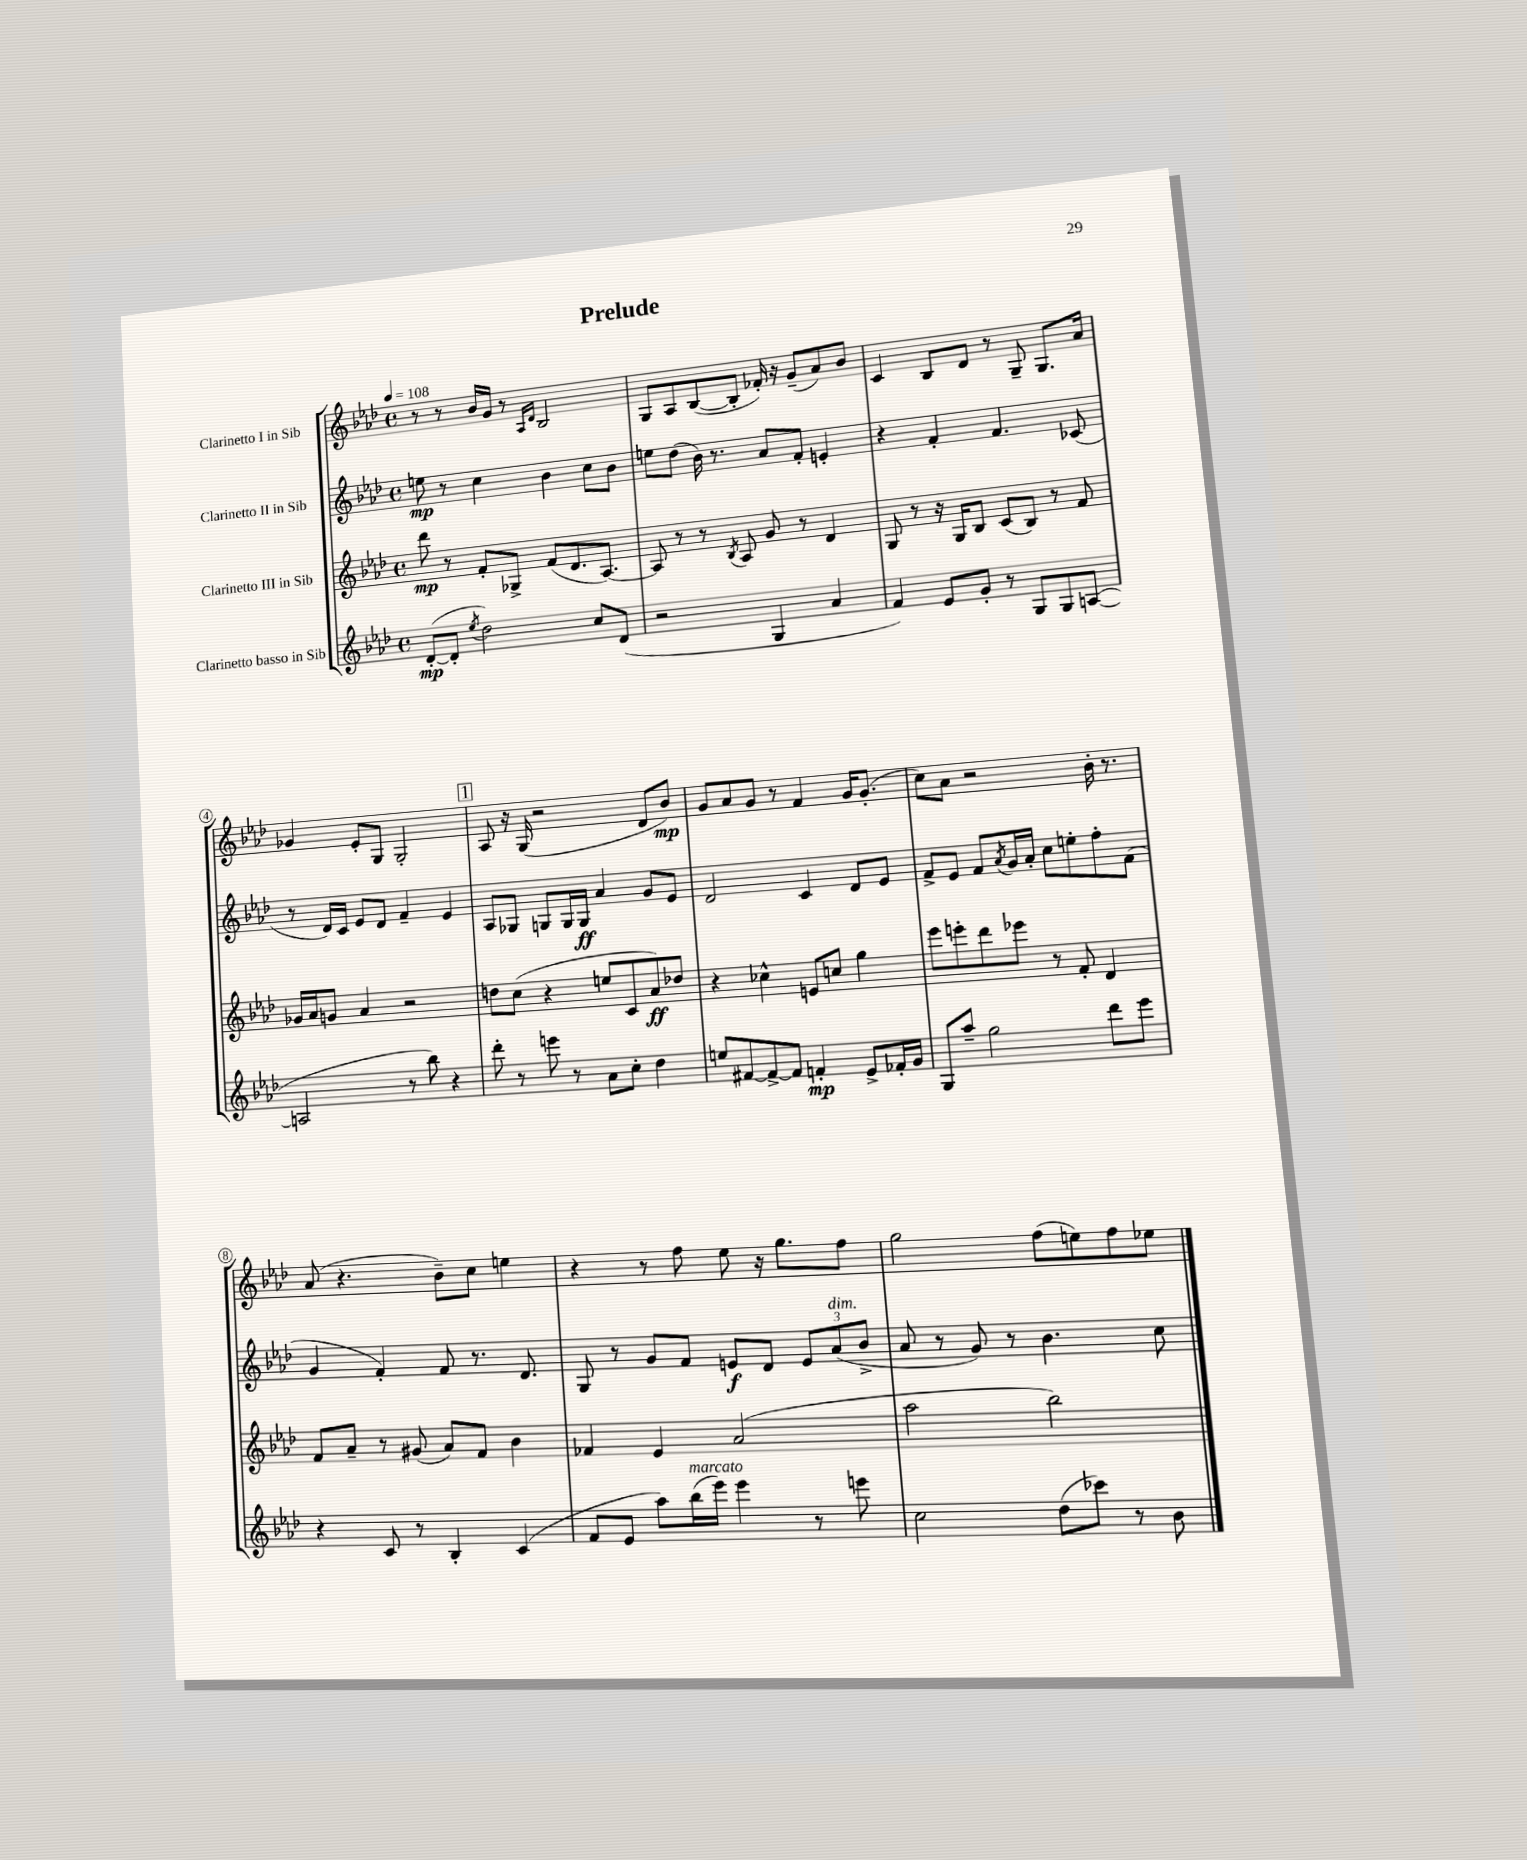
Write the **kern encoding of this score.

**kern	**dynam	**kern	**dynam	**kern	**dynam	**kern	**dynam
*part4	*part4	*part3	*part3	*part2	*part2	*part1	*part1
*staff4	*staff4	*staff3	*staff3	*staff2	*staff2	*staff1	*staff1
*I"Clarinetto basso in Sib	*	*I"Clarinetto III in Sib	*	*I"Clarinetto II in Sib	*	*I"Clarinetto I in Sib	*
*clefG2	*	*clefG2	*	*clefG2	*	*clefG2	*
*k[b-e-a-d-]	*	*k[b-e-a-d-]	*	*k[b-e-a-d-]	*	*k[b-e-a-d-]	*
*M4/4	*	*M4/4	*	*M4/4	*	*M4/4	*
*met(c)	*	*met(c)	*	*met(c)	*	*met(c)	*
*MM108	*	*MM108	*	*MM108	*	*MM108	*
=1	=1	=1	=1	=1	=1	=1	=1
([8d-'/L	mp	8ddd-\	mp	8een\	mp	8r	.
8d-'/J]	.	8r	.	8r	.	8r	.
8qee-/	.	.	.	.	.	.	.
2dd-\)	.	8f'/L	.	4cc\	.	16b-/LL	.
.	.	.	.	.	.	16g/JJ	.
.	.	8G-X^/J	.	.	.	8r	.
.	.	.	.	.	.	16qqA-/LL	.
.	.	.	.	.	.	16qqd-/JJ	.
.	.	(8f/L	.	4b-\	.	2B-/	.
.	.	8.d-/	.	.	.	.	.
8cc/L	.	.	.	8cc\L	.	.	.
.	.	[8.A-/J)	.	.	.	.	.
(8d-/J	.	.	.	8b-\J	.	.	.
=2	=2	=2	=2	=2	=2	=2	=2
2r	.	8A-/]	.	8een\L	.	8G/L	.
.	.	8r	.	(8dd-\J	.	8A-/	.
.	.	8r	.	16b-\)	.	([8B-/	.
.	.	.	.	8.r	.	.	.
.	.	8qB-/	.	.	.	.	.
.	.	8A-/	.	.	.	8B-'/J]	.
4G/	.	8g/	.	8a-/L	.	16f-X'/)	.
.	.	.	.	.	.	16r	.
.	.	8r	.	8f'/J	.	(8g~/L	.
4a-/	.	4d-/	.	4en'/	.	8a-/)	.
.	.	.	.	.	.	8b-/J	.
=3	=3	=3	=3	=3	=3	=3	=3
4f/)	.	8G/	.	4r	.	4c/	.
.	.	8r	.	.	.	.	.
8e-/L	.	16r	.	4f'/	.	8B-/L	.
.	.	16G/KL	.	.	.	.	.
8g'/J	.	8B-/J	.	.	.	8d-/J	.
8r	.	(8c/L	.	4.f/	.	8r	.
8G/L	.	8B-/J)	.	.	.	8G~/	.
8G/	.	8r	.	.	.	8.G/L	.
([8An/J	.	8f/	.	(8c-X/	.	.	.
.	.	.	.	.	.	16a-/Jk	.
!!LO:LB:g=z
=4	=4	=4	=4	=4	=4	=4	=4
2An/]	.	16g-X/LL	.	8r	.	4g-X/	.
.	.	16a-/J	.	.	.	.	.
.	.	8gn/J	.	16d-/LL)	.	.	.
.	.	.	.	16c/JJ	.	.	.
.	.	4a-/	.	8e-/L	.	8e-'/L	.
.	.	.	.	8d-/J	.	8G/J	.
8r	.	2r	.	4f~/	.	2G'/	.
8bb-\)	.	.	.	.	.	.	.
4r	.	.	.	4e-/	.	.	.
!!LO:REH:place=s1:t=1
=5	=5	=5	=5	=5	=5	=5	=5
8ddd-'\	.	8ddn\L	.	8A-/L	.	8A-/	.
8r	.	(8cc\J	.	8G-X/J	.	16r	.
.	.	.	.	.	.	(16G/	.
8eeen\	.	4r	.	8Gn/L	.	2r	.
8r	.	.	.	16G/L	.	.	.
.	.	.	.	16G/JJ	ff	.	.
8a-\L	.	8een/L	.	4a-/	.	.	.
8cc'\J	.	8c/	.	.	.	.	.
4dd-\	.	8a-/)	ff	8g/L	.	8d-/L	.
.	.	8dd-X/J	.	8e-/J	.	8b-/J)	mp
=6	=6	=6	=6	=6	=6	=6	=6
8een/L	.	4r	.	2d-/	.	8g/L	.
[8f#X/	.	.	.	.	.	8a-/	.
8f#^/_	.	4cc-X^^\	.	.	.	8g/J	.
8f#/J]	.	.	.	.	.	8r	.
4fn'/	mp	8en/L	.	4c/	.	4f/	.
.	.	8ccn/J	.	.	.	.	.
8e-^/L	.	4gg\	.	8d-/L	.	16g/KL	.
.	.	.	.	.	.	(8.g'/J	.
16f-X'/L	.	.	.	8e-/J	.	.	.
16g/JJ	.	.	.	.	.	.	.
=7	=7	=7	=7	=7	=7	=7	=7
8G/L	.	8eee-\L	.	8f^/L	.	8cc\L)	.
8aa-~/J	.	8eeen'\	.	8e-/J	.	8a-\J	.
2gg\	.	8ddd-\	.	8f/L	.	2r	.
.	.	.	.	8qa-/	.	.	.
.	.	8eee-X\J	.	16g/L	.	.	.
.	.	.	.	16a-'/JJ	.	.	.
.	.	8r	.	8cc\L	.	.	.
.	.	8f'/	.	8een'\	.	.	.
8ddd-\L	.	4d-/	.	8ff'\	.	16b-'\	.
.	.	.	.	.	.	8.r	.
8eee-\J	.	.	.	(8f\J	.	.	.
!!LO:LB:g=z
=8	=8	=8	=8	=8	=8	=8	=8
4r	.	8f/L	.	4g/	.	(8a-/	.
.	.	8a-~/J	.	.	.	4.r	.
8c/	.	8r	.	4f'/)	.	.	.
8r	.	(8g#X/	.	.	.	.	.
4B-'/	.	8a-/L)	.	8f/	.	8b-~\L)	.
.	.	8f/J	.	8.r	.	8cc\J	.
(4c/	.	4b-\	.	.	.	4een\	.
.	.	.	.	8.d-/	.	.	.
=9	=9	=9	=9	=9	=9	=9	=9
8f/L	.	4f-X/	.	8G/	.	4r	.
8e-/J	.	.	.	8r	.	.	.
8aa-\L)	.	4e-/	.	8g/L	.	8r	.
!LO:TX:a:i:t=marcato	!	!	!	!	!	!	!
(16bb-\L	.	.	.	8f/J	.	8ff\	.
16eee-\JJ)	.	.	.	.	.	.	.
4eee-\	.	(2a-/	.	8en/L	f	8ee-\	.
.	.	.	.	8d-/J	.	16r	.
.	.	.	.	.	.	8.gg\L	.
8r	.	.	.	12e/L	.	.	.
!	!	!	!	!LO:TX:a:i:t=dim.	!	!	!
.	.	.	.	(12a-/	.	.	.
8eeen\	.	.	.	.	.	8ff\J	.
.	.	.	.	12b-^/J	.	.	.
=10	=10	=10	=10	=10	=10	=10	=10
2cc\	.	2aa-\	.	8a-/	.	2gg\	.
.	.	.	.	8r	.	.	.
.	.	.	.	8g/)	.	.	.
.	.	.	.	8r	.	.	.
(8dd-\L	.	2bb-\)	.	4.b-\	.	(8ff\L	.
8ccc-X\J)	.	.	.	.	.	8een\)	.
8r	.	.	.	.	.	8ff\	.
8b-\	.	.	.	8cc\	.	8ee-X\J	.
==	==	==	==	==	==	==	==
*-	*-	*-	*-	*-	*-	*-	*-
